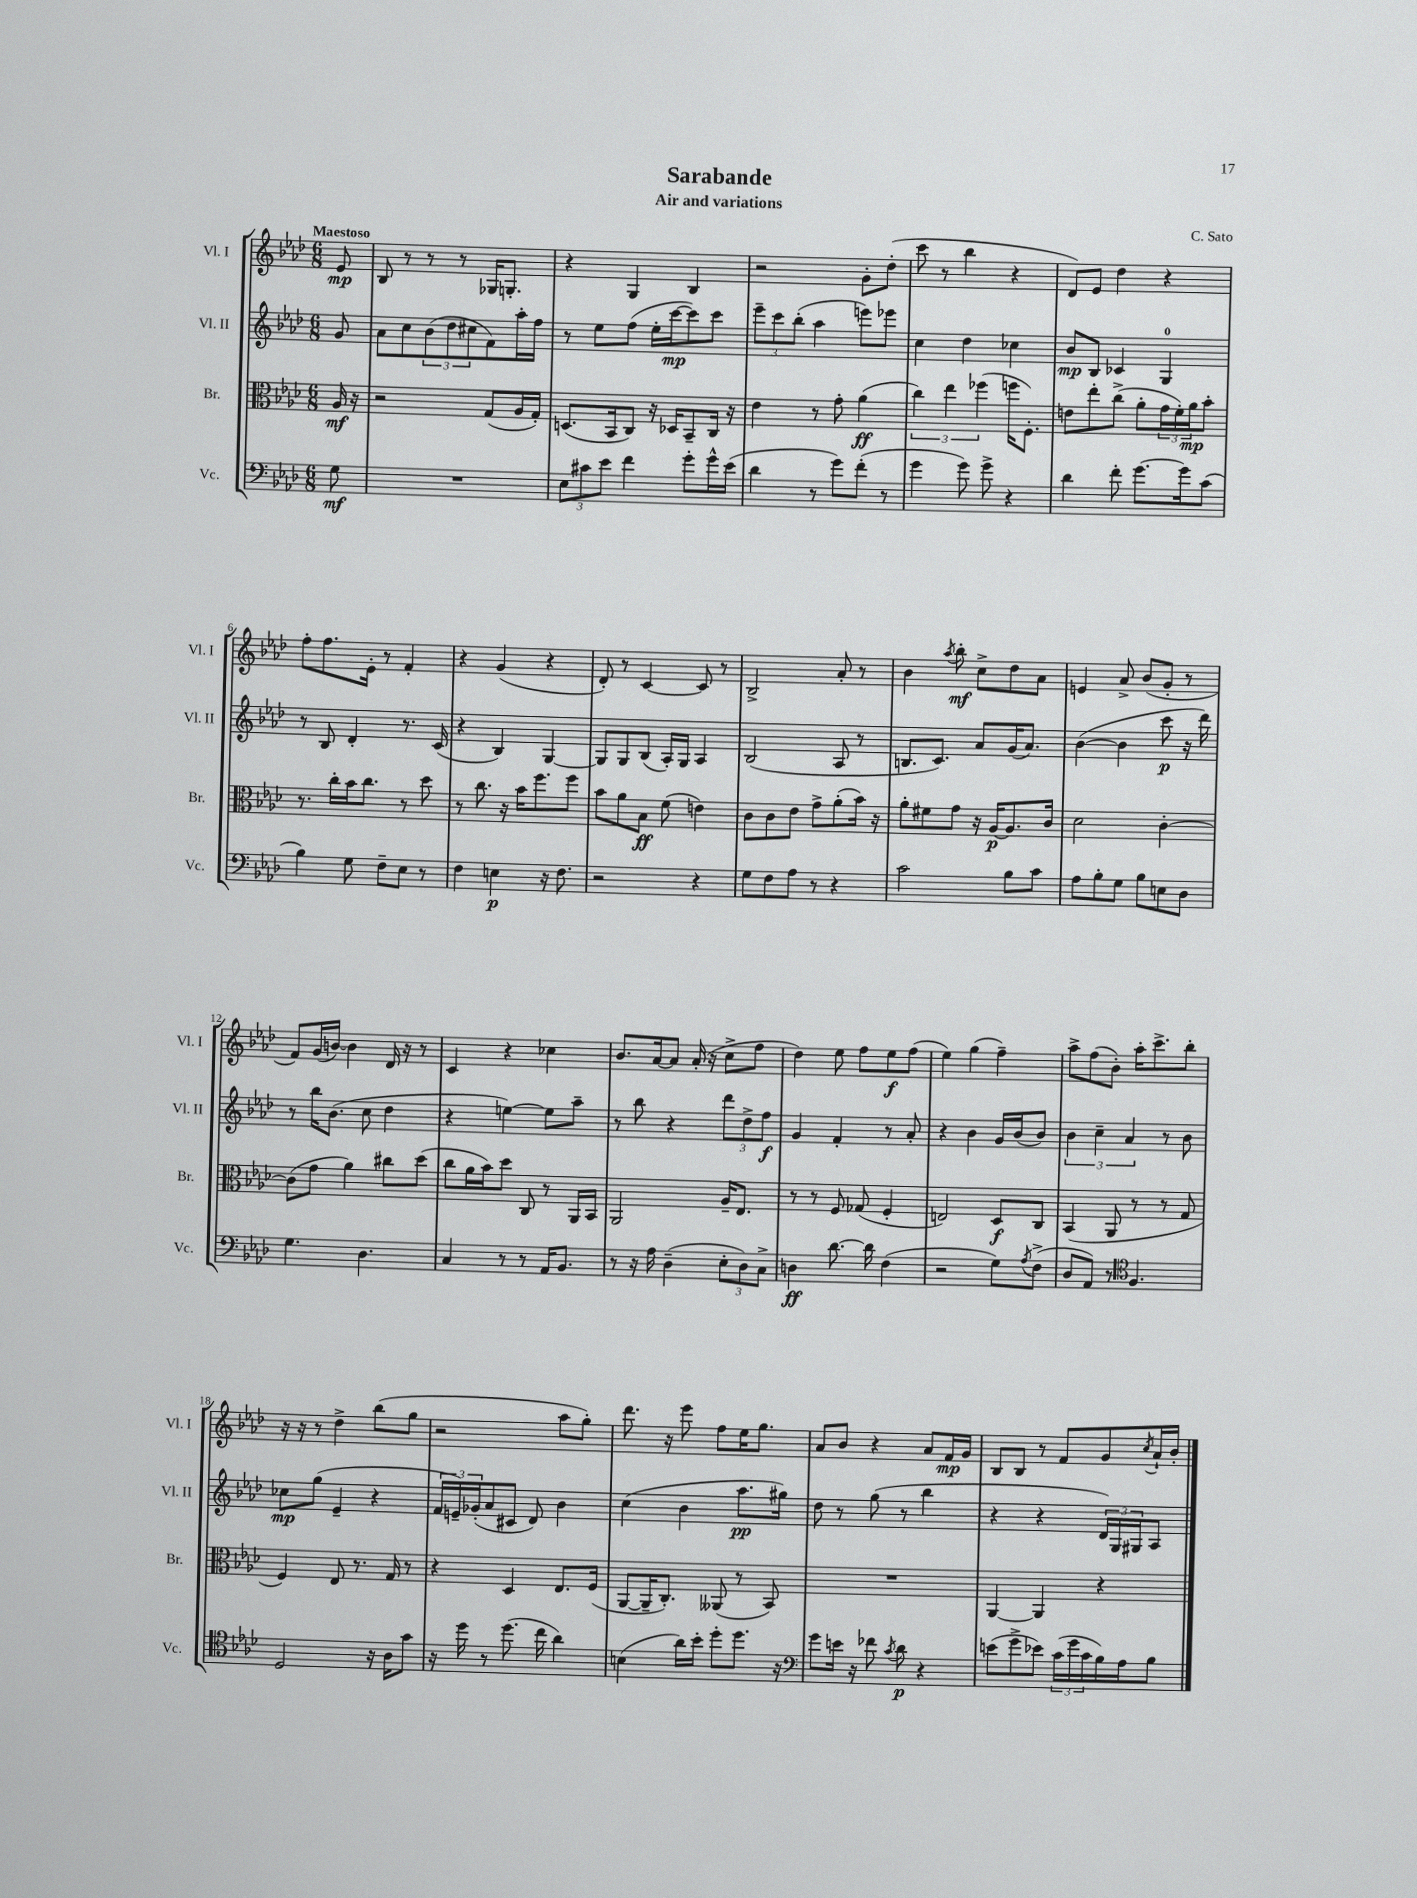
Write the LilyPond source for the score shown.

\header { title = "Sarabande" composer = "C. Sato" subtitle = "Air and variations" }
<<
\new StaffGroup <<
\new Staff = "s0" \with { instrumentName = "Vl. I" shortInstrumentName = "Vl. I" } {
    \clef treble \key aes \major \numericTimeSignature \time 6/8 \partial 8 \tempo "Maestoso"
    ees'8\mp |
    bes8 r8 r8 r8 ges16 g8.-. |
    r4 g4 bes4 |
    r2 g'8-. des''8-.( |
    c'''8 r8 bes''4 r4 |
    des'8) ees'8 des''4 r4 |
    f''8-. f''8. ees'16-. r8 f'4-. |
    r4 g'4( r4 |
    des'8-.) r8 c'4~ c'8 r8 |
    bes2-> aes'8-. r8 |
    bes'4 \acciaccatura { aes''8 } bes''8-.\mf c''8-> des''8 aes'8 |
    e'4 aes'8-> bes'8( g'8-. r8 |
    f'8) g'16( b'16~) b'4 des'16 r16 r8 |
    c'4 r4 ces''4 |
    bes'8. aes'16~ aes'8 aes'16-.( r16 c''8-> f''8 |
    des''4) ees''8 f''8 ees''8\f f''8( |
    ees''4) g''4( f''4--) |
    aes''8-> f''8( bes'8-.) aes''16-. c'''8.-> bes''8-. |
    r16 r16 r8 des''4-> bes''8( g''8 |
    r2 aes''8 g''8-.) |
    des'''8. r16 ees'''8 f''8 ees''16 g''8. |
    aes'8 bes'8 r4 aes'8 f'16\mp g'16 |
    bes8 bes8 r8 f'8 g'8 \acciaccatura { c''8 } aes'16-! bes'16-. \bar "|." |
}
\new Staff = "s1" \with { instrumentName = "Vl. II" shortInstrumentName = "Vl. II" } {
    \clef treble \key aes \major \numericTimeSignature \time 6/8 \partial 8
    g'8 |
    aes'8 c''8 \tuplet 3/2 { bes'8( des''8 cis''8 } f'8) aes''16-. f''16 |
    r8 ees''8 f''8( ees''16-. c'''16~\mp c'''8) c'''8 |
    \tuplet 3/2 { ees'''8-- c'''8 bes''8-.( } aes''4 e'''8) ees'''8 |
    c''4 des''4 ces''4 |
    bes'8\mp bes8 ces'4 g4-0 |
    r8 bes8 des'4-. r8. c'16( |
    r4 bes4) g4~ |
    g8 g8 bes8( aes16-.) g16 aes4 |
    bes2( aes8 r8 |
    b8. c'8.) aes'8 g'16( aes'8.) |
    bes'4~( bes'4 c'''8\p r16 des'''16) |
    r8 bes''16 bes'8.( c''8 des''4 |
    r4 e''4~) e''8 aes''8-- |
    r8 bes''8 r4 \tuplet 3/2 { des'''8 des''8-> f''8\f } |
    g'4 f'4-. r8 aes'8-. |
    r4 bes'4 g'16 bes'16( bes'8) |
    \tuplet 3/2 { bes'4 c''4-- aes'4 } r8 bes'8 |
    ces''8\mp g''8( ees'4-- r4 |
    \tuplet 3/2 { f'16 e'16--) ges'16-.( } aes'8 cis'8 des'8) bes'4 |
    c''4( bes'4 aes''8.\pp gis''16) |
    des''8 r8 g''8( r8 bes''4 |
    r4 r4 \tuplet 3/2 { des'16) g16 gis16 } aes8 \bar "|." |
}
\new Staff = "s2" \with { instrumentName = "Br." shortInstrumentName = "Br." } {
    \clef alto \key aes \major \numericTimeSignature \time 6/8 \partial 8
    aes16\mf r16 |
    r2 g8( aes16 g16-.) |
    d8.( bes,16 c8) r16 des16 bes,8-- c16 r16 |
    ees'4 r8 g'8-. aes'4\ff( |
    \tuplet 3/2 { c''4) ees''4 fes''4( } f''16 f8.-.) |
    e'8 ees''8-. c''8->( aes'8-. \tuplet 3/2 { g'16 f'16-.) aes'16\mp } bes'8-. |
    r8. c''16-. bes'16 c''8. r8 des''8 |
    r8 c''8. r16 bes'16 f''8. f''8 |
    bes'8 aes'8 bes8\ff f'8( e'4) |
    c'8 c'8 ees'8 g'8-> aes'8-.( bes'16) r16 |
    aes'8-. fis'8 g'8 r16 aes16~\p aes8. c'16 |
    des'2 c'4~-. |
    c'8( g'8 aes'4) cis''8 des''8( |
    c''8 aes'16 bes'16) des''8 c8 r8 aes,16 bes,16 |
    aes,2 aes16-- ees8. |
    r8 r8 f8 ges8( f4-. |
    e2) des8\f c8 |
    bes,4( aes,8 r8 r8 g8 |
    f4) ees8 r8. g16 r8 |
    r4 des4 ees8. f16( |
    aes,8~ aes,16-- c8.-.) aeses,8( r8 bes,8) |
    R2. |
    aes,4~ aes,4 r4 \bar "|." |
}
\new Staff = "s3" \with { instrumentName = "Vc." shortInstrumentName = "Vc." } {
    \clef bass \key aes \major \numericTimeSignature \time 6/8 \partial 8
    g8\mf |
    R2. |
    \tuplet 3/2 { ees8 cis'8 ees'8 } f'4 g'8-. g'16-^ ees'16( |
    des'4 r8 g'8) f'8-.( r8 |
    g'4 g'8) g'8-> r4 |
    des'4 f'8-. g'8.~ g'16 c'8( |
    bes4) g8 f8-- ees8 r8 |
    f4 e4\p r16 f8. |
    r2 r4 |
    g8 f8 aes8 r8 r4 |
    c'2 bes8 c'8 |
    aes8 bes8-. g8 bes8 e8 des8 |
    g4. des4. |
    c4 r8 r8 aes,16 bes,8. |
    r8 r16 aes16 des4--( \tuplet 3/2 { ees8-. des8) c8-> } |
    d4\ff des'8.~ des'16 f4( |
    r2 g8) \acciaccatura { aes8 } f8->( |
    des8 aes,8) r8 \clef tenor f4. |
    des2 r16 aes16 g'8 |
    r16 des''16 r8 des''8.( c''16 aes'4) |
    b4( aes'16) bes'16-. des''8-. des''8. r16 |
    \clef bass g'8 e'16 r16 fes'8 \acciaccatura { c'8 } des'8\p r4 |
    e'8( g'8-> ees'8) \tuplet 3/2 { c'16( g'16 c'16 } bes16) aes16 bes8 \bar "|." |
}
>>
>>
